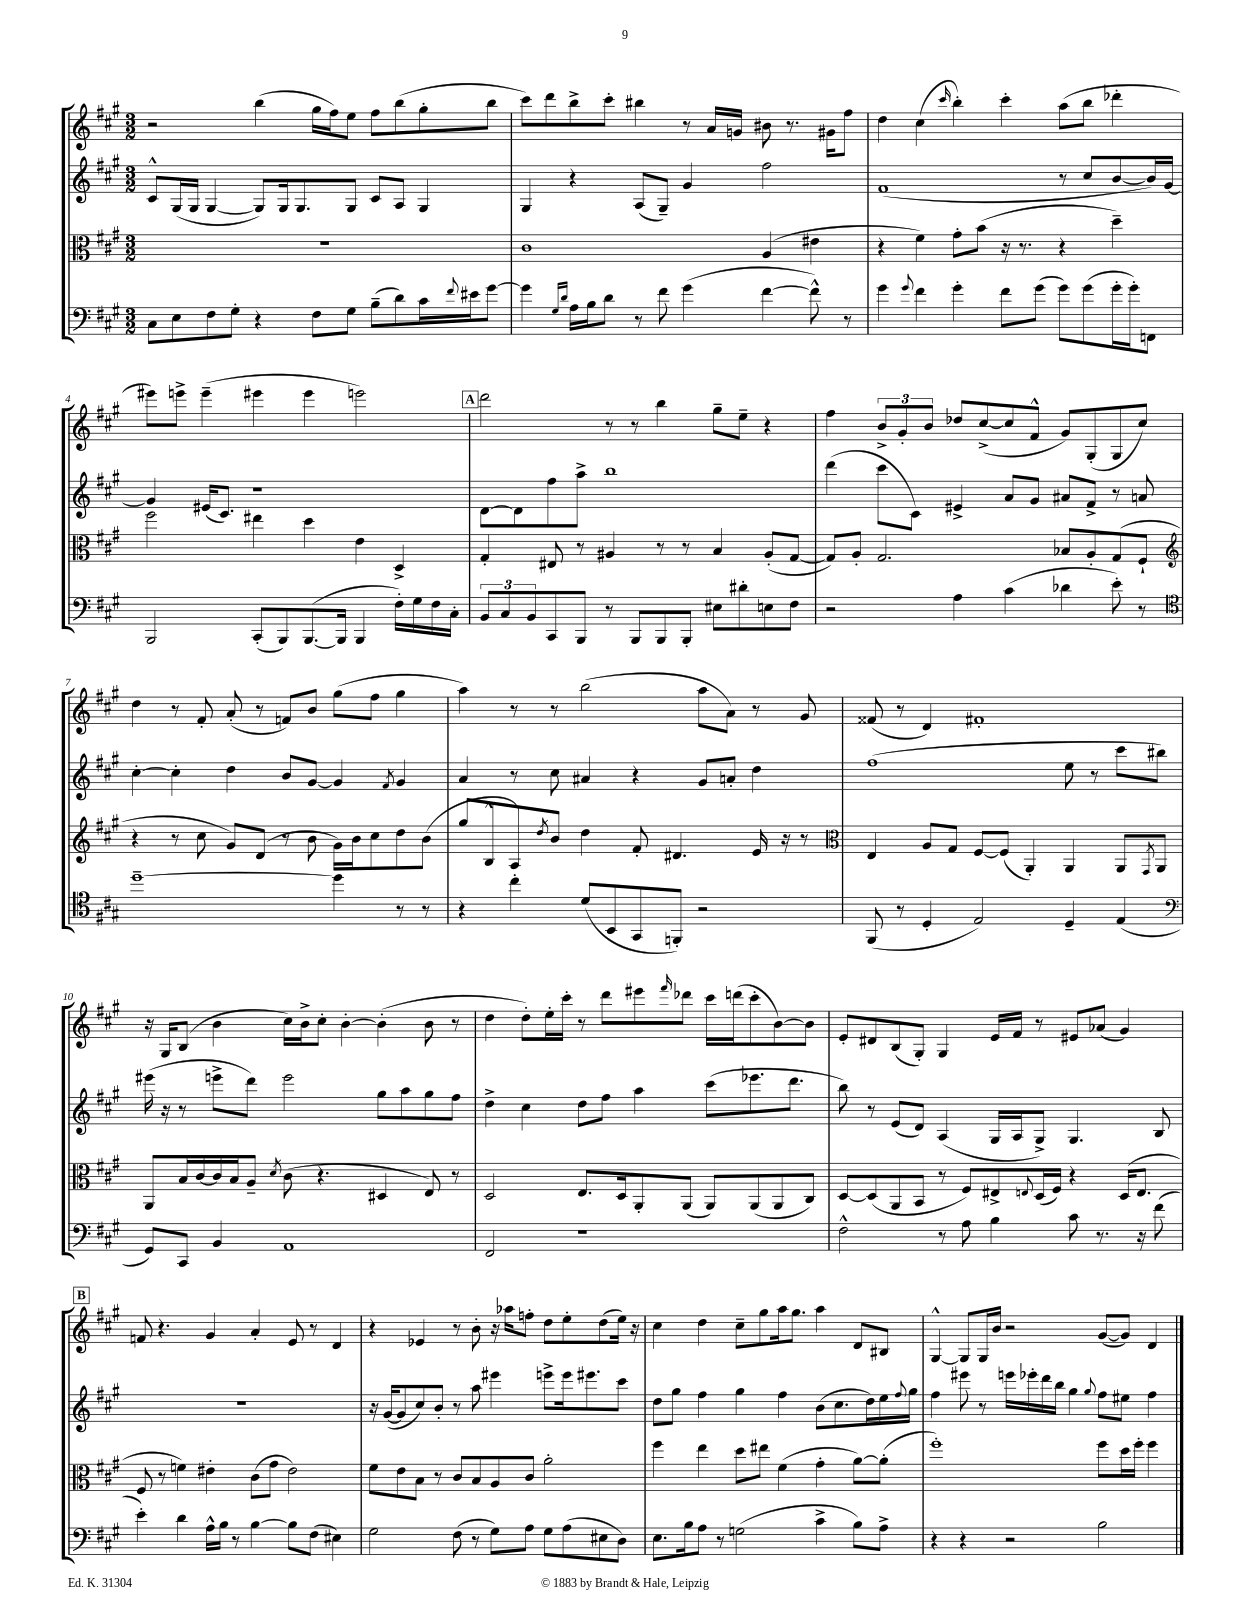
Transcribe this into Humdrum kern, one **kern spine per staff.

**kern	**kern	**kern	**kern
*part4	*part3	*part2	*part1
*staff4	*staff3	*staff2	*staff1
*clefF4	*clefC3	*clefG2	*clefG2
*k[f#c#g#]	*k[f#c#g#]	*k[f#c#g#]	*k[f#c#g#]
*M3/2	*M3/2	*M3/2	*M3/2
=1	=1	=1	=1
8C#\L	1.r	8c#^^/L	2r
8E\	.	(16G#/L	.
.	.	16G#/JJ	.
8F#\	.	[4G#/	.
8G#'\J	.	.	.
4r	.	8G#/L])	(4bb\
.	.	16G#/k	.
.	.	8.G#/	.
8F#\L	.	.	16gg#\LL
.	.	.	16ff#\J)
8G#\J	.	8G#/J	8ee\J
(8B~\L	.	8c#/L	8ff#\L
8d\)	.	8A/J	(8bb\
16c#\L	.	4G#/	8gg#'\
8qqf#/	.	.	.
16e#X\J	.	.	.
[8g#\J	.	.	8bb\J
=2	=2	=2	=2
4g#\]	1c#	4G#/	8ccc#\L)
.	.	.	8ddd\
16qqG#/LL	.	.	.
16qqd/JJ	.	.	.
16A\LL	.	4r	8bb^\
16B\J	.	.	.
8d\J	.	.	8ccc#'\J
8r	.	(8A/L	4bb#X\
8f#\	.	8G#~/J)	.
(4g#\	.	4g#/	8r
.	.	.	16a/LL
.	.	.	16gn/JJ
[4f#\	(4A/	2ff#\	8b#X\
.	.	.	8.r
8f#^^\])	4e#X\	.	.
.	.	.	16g#X\KL
8r	.	.	8ff#\J
=3	=3	=3	=3
4g#\	4r	(1f#	4dd\
8qqg#/	.	.	.
4f#\	4f#\)	.	(4cc#\
.	.	.	16qqccc#/
4g#'\	8g#'\L	.	4bb'\)
.	(8b\J	.	.
8f#\L	16r	.	4ccc#'\
.	8.r	.	.
(8g#\J	.	.	.
8g#\L)	4r	8r	(8aa\L
(8g#\	.	8cc#/L	8bb\J
16g#'\L	4dd~\)	[8b/	4ddd-X'\
16g#'\J)	.	.	.
8FFn\J	.	16b/L])	.
.	.	[16g#/JJ	.
!!LO:LB:g=z
=4	=4	=4	=4
2BBB/	2ff#\	4g#/]	8eee#X\L)
.	.	.	8eeen^\J
.	.	(16e#X/KL	(4eee~\
.	.	8.c#/J)	.
(8CC#'/L	4ee#X\	1r	4eee#X\
8BBB/)	.	.	.
([8.BBB/	4dd\	.	4eee#\
16BBB/Jk]	.	.	.
4BBB/	4e\	.	2eeen\)
16F#'\LL)	4D^/	.	.
16G#\	.	.	.
16F#\	.	.	.
16C#'\JJ	.	.	.
!!LO:REH:place=s1:t=A
=5	=5	=5	=5
12BB/L	4G#'/	[8d\L	2ddd\
12C#/	.	.	.
.	.	8d\]	.
12BB/	.	.	.
8CC#/	8E#X/	8ff#\	.
8BBB/J	8r	8aa^\J	.
8r	4A#X/	1bb	8r
8BBB/L	.	.	8r
8BBB/	8r	.	4bb\
8BBB'/J	8r	.	.
8E#X\L	4B/	.	8gg#~\L
8d#X'\	.	.	8ee~\J
8En\	(8A#'/L	.	4r
8F#\J	[8G#/J	.	.
=6	=6	=6	=6
2r	8G#/L])	(4ddd\	4ff#\
.	8A'/J	.	.
.	2.G#/	8ccc#\L	12b^/L
.	.	.	12g#'/
.	.	8c#\J)	.
.	.	.	12b/J
4A\	.	4e#X^/	8dd-X/L
.	.	.	([8cc#^/
(4c#\	.	8a/L	8cc#/]
.	.	8g#/J	8f#^^/J
4d-X\	8B-X/L	8a#X/L	8g#/L)
.	8A'/	8f#^/J	(8G#'/
8e'\)	(8G#/	8r	8G#/
8r	8F#`/J	8an/	8cc#/J)
!!LO:LB:g=z
=7	=7	=7	=7
*clefC4	*clefG2	*	*
[1dd~	4r	[4cc#'\	4dd\
.	8r	4cc#'\]	8r
.	8cc#\	.	8f#'/
.	8g#/L)	4dd\	(8a'/
.	(8d/J	.	8r
.	8r	8b/L	8fn/L)
.	8b\	[8g#/J	8b/J
4dd\]	16g#\LL)	4g#/]	(8gg#\L
.	16b\J	.	.
.	8cc#\	.	8ff#\J
.	.	8qf#/	.
8r	8dd\	4g#/	4gg#\
8r	(8b\J	.	.
=8	=8	=8	=8
4r	8gg#/L	4a/	4aa\)
.	8B^^/	.	.
4cc#'\	8A/)	8r	8r
.	8qdd/	.	.
.	8b/J	8cc#\	8r
(8d/L	4dd\	4a#X/	(2bb\
8BB/	.	.	.
8GG#/	8f#'/	4r	.
8FFn'/J)	4.d#X/	.	.
2r	.	8g#/L	8aa\L
.	.	8an'/J	8a\J)
.	16e/	4dd\	8r
.	16r	.	.
.	8r	.	8g#/
=9	=9	=9	=9
*	*clefC3	*	*
(8FF#/	4E/	(1ff#	(8f##X/
8r	.	.	8r
4D'/	8A/L	.	4d/)
.	8G#/J	.	.
2E/)	[8F#/L	.	1f#X'
.	(8F#/J]	.	.
.	4AA'/)	.	.
4D~/	4AA/	8ee\	.
.	.	8r	.
(4E/	8AA/L	8ccc#\L	.
.	8qGG#/	.	.
.	8AA/J	8bb#X\J)	.
!!LO:LB:g=z
=10	=10	=10	=10
*clefF4	*	*	*
8GG#/L)	8AA/L	(16eee#X\	16r
.	.	16r	16G#/KL
8CC#/J	16B/L	8r	(8B/J
.	[16c#/	.	.
4BB/	16c#/]	8eeen^\L	4b\
.	16B/J	.	.
.	8A~/J	8ddd\J)	.
.	8qd/	.	.
1AA	(8c#\	2eee\	16cc#\LL)
.	.	.	16b^\J
.	4.r	.	8cc#'\J
.	.	.	[4b'\
.	4D#X/	8gg#\L	(4b'\]
.	.	8aa\	.
.	8E/)	8gg#\	8b\
.	8r	8ff#\J	8r
=11	=11	=11	=11
2FF#/	2D/	4dd^\	4dd\
.	.	4cc#\	8dd'\L)
.	.	.	16ee'\L
.	.	.	16ccc#'\JJ
1r	8.E/L	8dd\L	8r
.	.	8ff#\J	8ddd\L
.	16D/k	.	.
.	8AA'/	4aa\	8eee#X\
.	.	.	16qqfff#/
.	(8AA/J	.	8ddd-X\J
.	8AA/L)	(8ccc#\L	16ccc#\LL
.	.	.	(16dddn\J
.	(8AA/	8.eee-X\	8ccc#'\
.	8AA/	.	[8b\)
.	.	8.ddd\J	.
.	8C#/J)	.	8b\J]
=12	=12	=12	=12
2F#^^\	[8D/L	8bb\)	8e'/L
.	(8D/]	8r	8d#X/
.	8AA/	(8e/L	(8B/
.	8BB/J	8d/J)	8G#'/J)
8r	8r	(4A/	4G#/
8A\	8F#/L)	.	.
4B\	8E#X^/	16G#/LL	16e/LL
.	.	16A/J	16f#/JJ
.	8qqEn/	.	.
.	(16D/L	8G#^/J)	8r
.	16F#/JJ)	.	.
8c#\	4r	4.G#/	8e#X/L
8.r	.	.	(8a-X/J
.	(16D/KL	.	4g#/)
16r	8.E/J	.	.
(8f#\	.	8B/	.
!!LO:LB:g=z
!!LO:REH:place=s1:t=B
=13	=13	=13	=13
4e'\)	8F#/	1.r	8fn/
.	8r	.	4.r
4d\	4fn\)	.	.
16A^^\LL	4e#X'\	.	4g#/
16B\JJ	.	.	.
8r	.	.	.
[4B\	(8c#\L	.	4a'/
.	8g#\J	.	.
8B\L]	2e#\)	.	8e/
(8F#\J	.	.	8r
4E#X\)	.	.	4d/
=14	=14	=14	=14
2G#\	8f#\L	16r	4r
.	.	([16g#/KL	.
.	8e\	8g#/]	.
.	8B\J	8cc#/)	4e-X/
.	8r	8b'/J	.
(8F#\	8c#/L	8r	8r
8r	8B/	8aa\	8b'\
8G#\L)	8A/	4eee#X\	16r
.	.	.	16aa-X\KL
8A\J	8c#/J	.	8ffn'\J
8G#\L	2a'\	8eeen^\L	8dd\L
(8A\	.	16eee\k	8ee'\
.	.	8.eee#X\	.
8E#X\	.	.	(8dd\
8D\J)	.	8ccc#\J	16ee\Jk)
.	.	.	16r
=15	=15	=15	=15
8.E\L	4ff#\	8dd\L	4cc#\
.	.	8gg#\J	.
16B\k	.	.	.
8A\J	4ee\	4ff#\	4dd\
8r	.	.	.
(2Gn\	8dd\L	4gg#\	8cc#~\L
.	8ee#X\J	.	8gg#\
.	(4f#\	4ff#\	16aa\k
.	.	.	8.gg#\J
4c#^\	4g#'\	(8b\L	4aa\
.	.	8.cc#\	.
8B\L)	[8a\L)	.	8d/L
.	.	16dd\L)	.
8A^\J	(8a'\J]	16ee\	8B#X/J
.	.	8qqff#/	.
.	.	16gg#\JJ	.
=16	=16	=16	=16
4r	1ff#')	4ff#\	[4G#^^/
4r	.	8eee#X\	8G#/L]
.	.	8r	16G#/L
.	.	.	16b/JJ
2r	.	16eeen\LL	2r
.	.	16eee-X'\	.
.	.	16ddd\	.
.	.	16bb\JJ	.
.	.	4gg#\	.
.	.	8qqgg#/	.
2B\	8ff#\L	8ff#\L	([8g#/L
.	16dd\L	8ee#X\J	8g#/J])
.	16ff#'\JJ	.	.
.	4ff#\	4ff#\	4d/
==	==	==	==
*-	*-	*-	*-
